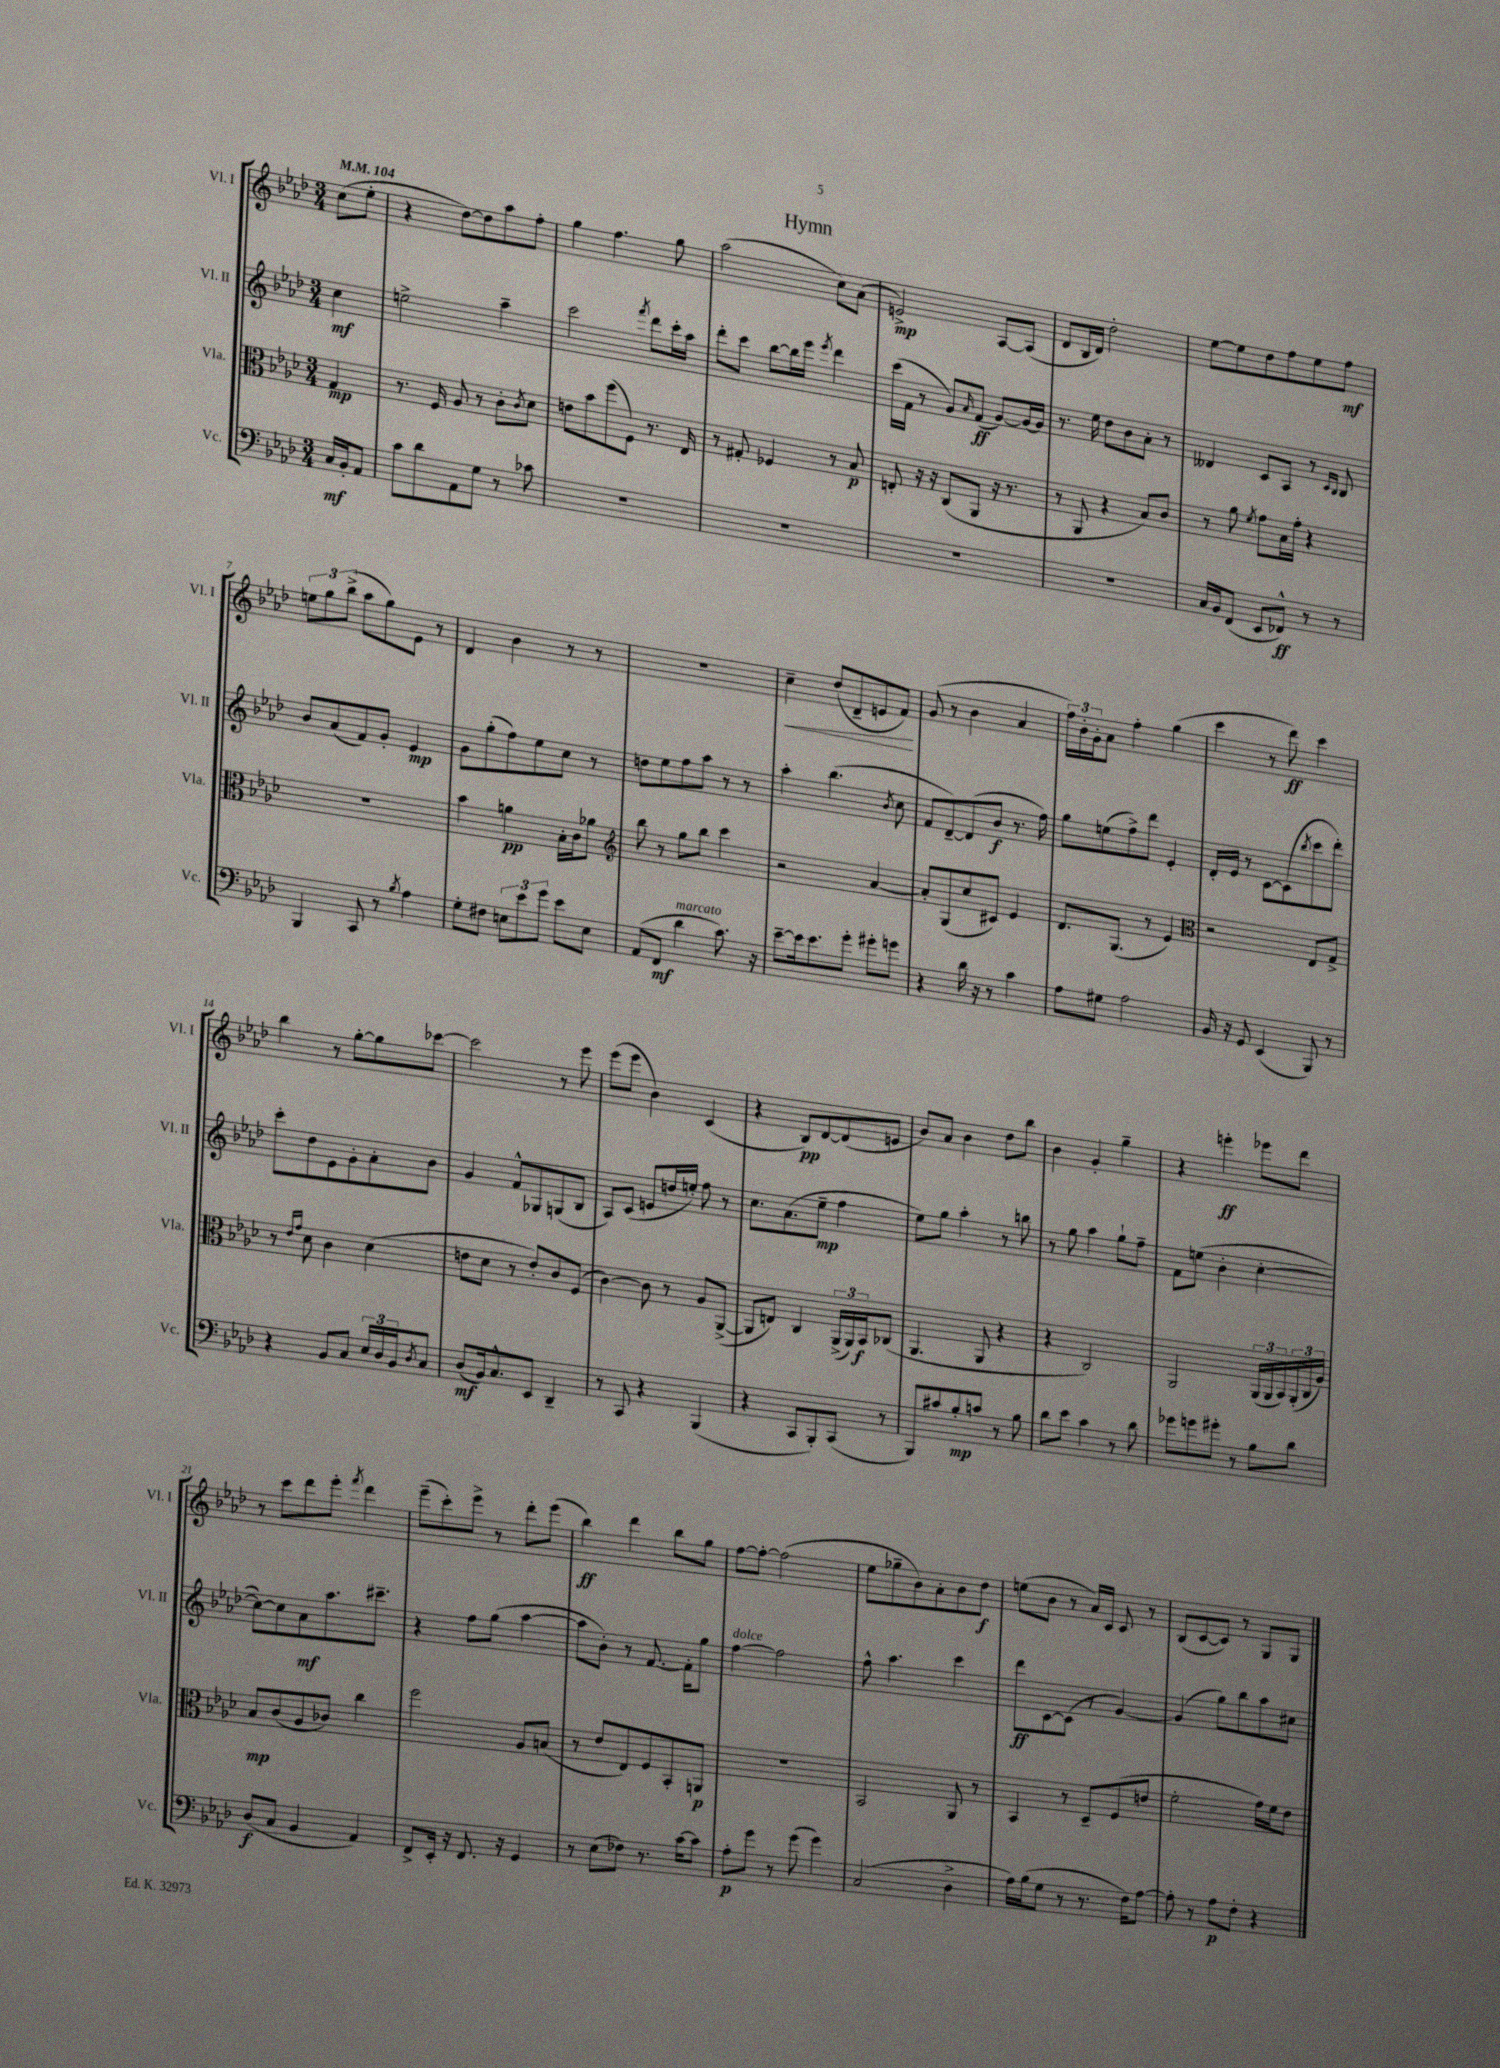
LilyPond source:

\header { title = "Hymn" }
<<
\new StaffGroup <<
\new Staff = "s0" \with { instrumentName = "Vl. I" shortInstrumentName = "Vl. I" } {
    \clef treble \key aes \major \numericTimeSignature \time 3/4 \partial 4 \tempo 4 = 104
    c''8( ees''8-. |
    r4 des''8~) des''8 aes''8 f''8-. |
    g''4 f''4. g''8 |
    aes''2( c''8) aes'8( |
    e'2->\mp) aes8~ aes8( |
    des'8 bes16 des'16) des''2-. |
    ees''8~ ees''8 des''8 f''8 ees''8 f''8\mf |
    \tuplet 3/2 { e''8 g''8 bes''8->( } aes''8 g''8) ees'8 r8 |
    des'4 bes'4 r8 r8 |
    R2. |
    c''4--\< des''8( des'8-- e'8 f'8\!) |
    g'8( r8 bes'4 aes'4 |
    \tuplet 3/2 { f''16) bes'16-. g'16-. } aes'8 f''4-. g''4( |
    c'''4 r8 des'''8\ff) c'''4 |
    bes''4 r8 g''8~-. g''8 ces'''8~ |
    ces'''2 r8 ees'''8 |
    ees'''8( ees'''8 bes'4) c'4( |
    r4 bes8\pp) des'8~ des'8( e'8 |
    bes'8) aes'8 bes'4 des''8 bes''8 |
    bes'4 g'4-. g''4-- |
    r4 e'''4-.\ff ees'''8 des'''8 |
    r8 c'''8 des'''8 ees'''8-. \acciaccatura { f'''8 } des'''4 |
    ees'''8--( c'''8-.) ees'''8-> r8 des'''8-. ees'''8( |
    bes''4\ff) des'''4 bes''8 g''8 |
    f''8~ f''8~-. f''2( |
    ees''8 ges''8-- bes'8) aes'8-. bes'8 des''8\f |
    e''8( bes'8 r8 aes'16) c'16 c'8 r8 |
    bes8( c'8~ c'8) r8 g8 g8 \bar "|." |
}
\new Staff = "s1" \with { instrumentName = "Vl. II" shortInstrumentName = "Vl. II" } {
    \clef treble \key aes \major \numericTimeSignature \time 3/4 \partial 4
    c''4\mf |
    e''2-> aes''4-- |
    c'''2 \acciaccatura { f'''8 } des'''8 c'''16-. aes''16 |
    des'''8-. c'''8 bes''8~ bes''16 ees'''16 \acciaccatura { ees'''8 } des'''4 |
    c'''16( f'16 r8 g'8) \grace { aes'16 } f'8\ff( g'8~) g'16~ g'16 |
    r8. ees''16 des''8 bes'8 aes'8-. r8 |
    deses'4 c'8 aes8 r8 \grace { c'16 bes16 } bes8 |
    bes'8 aes'8( f'8) g'8-. ees'4\mp |
    g'8 g''8-.( f''8) ees''8 c''8 r8 |
    d''8 ees''8 f''8 aes''8 r8 r8 |
    aes''4-. bes''4.( \acciaccatura { bes'8 } c''8 |
    f'8 des'8~--) des'8( bes'8\f r8. f''16) |
    g''8 e''8( f''8->) des'''8 ees'4-. |
    des'16-. ees'16 r8 c'8~ c'8( \acciaccatura { bes''8 } c'''8 des'''8-.) |
    c'''8-. des''8 ees'8 g'8-. aes'8-. bes'8 |
    g'4 f'8-^ ges8 g8( bes8 |
    aes8) c'8( e'8 d''16 e''16-.) f''8 r8 |
    c''8. aes'8.( ees''8--\mp f''4 |
    ees''8) g''8 aes''4-. r8 b''8 |
    r8 g''8 aes''4 g''8-! f''8-- |
    f'8 e''8( bes'4-. c''4~-. |
    c''8~) c''8 aes'8\mf aes''8. cis'''8.-- |
    r4 f''8 g''8( aes''4~ |
    aes''8 bes'8-.) r8 f'8.~ f'16-. g''8 |
    f''4~^\markup { \italic "dolce" } f''2 |
    f''8-^ aes''4. c'''4 |
    des'''8\ff c'8~ c'8( r8 g'4~) |
    g'4( g''8) bes''8 aes''8 cis''8 \bar "|." |
}
\new Staff = "s2" \with { instrumentName = "Vla." shortInstrumentName = "Vla." } {
    \clef alto \key aes \major \numericTimeSignature \time 3/4 \partial 4
    g4\mp |
    r8. f16 aes8 r8 c'8-. \acciaccatura { c'8 } des'8 |
    e'8 bes'8 f''8( f8) r8. ees16 |
    r8 gis8-. fes4 r8 bes8\p |
    e8-. r16 r16 c8( aes,8 r16 r8. |
    r8 aes,8 r4 bes8) c'8 |
    r8 aes'8 \acciaccatura { f'8 } g'8 bes16 g'16-. r4 |
    R2. |
    bes'4 a'4\pp bes16-. c'16 aes'8 |
    \clef treble bes''8 r8 g''8 bes''8 c'''4 |
    r2 aes'4~ |
    aes'8-. g8( c''8 cis'8) ees'4 |
    des'8. g8.( r8 ees'4) |
    \clef alto r2 ees8 g8-> |
    r8 \grace { ees'16 g'16 } des'8 c'4 des'4( |
    e'8 des'8 r8 e'8-.) c'8 f8( |
    c'4~) c'8 r8 aes8 aes,8~->( |
    aes,8 e8) c4 \tuplet 3/2 { aes,16->( aes,16) bes,16\f } ces8( |
    aes,4. aes,8 r4 |
    r4 c2) |
    aes,2 \tuplet 3/2 { aes,16( aes,16 bes,16) } \tuplet 3/2 { aes,16-.( c16 aes16) } |
    bes8\mp c'8( aes8 ces'8) c''4 |
    f''2 aes8 b8( |
    r8 ees'8 ees8) f8 bes,8-. a,8\p |
    R2. |
    bes,2 aes,8 r8 |
    bes,4 r8 des8-- f8( e'8 |
    f'2-. g'16) f'16 ees'8 \bar "|." |
}
\new Staff = "s3" \with { instrumentName = "Vc." shortInstrumentName = "Vc." } {
    \clef bass \key aes \major \numericTimeSignature \time 3/4 \partial 4
    c16\mf bes,16-. aes,8 |
    c'8 des'8 aes,8 g8 r8 ces'8 |
    R2. |
    R2. |
    R2. |
    R2. |
    c16 bes,16 f,8( ees,8 fes,8-^\ff) r8 r8 |
    bes,,4 c,8 r8 \acciaccatura { bes8 } aes4 |
    g8-. fis8 \tuplet 3/2 { e8 ees'8 g'8 } ees'8 e8 |
    aes,8( f,8\mf des'4^\markup { \italic "marcato" } c'8.) r16 |
    ees'8~-- ees'16 ees'8. g'8-. gis'8-. g'8 |
    r4 des'16 r16 r8 c'4 |
    aes8 gis8 aes2 |
    bes,16 r16 g,8 ees,4( bes,,8) r8 |
    r4 bes,8 c8 \tuplet 3/2 { ees16 des16 bes,16 } \acciaccatura { des8 } c8 |
    des8\mf( bes,16) c8.-^ ees,8 des,4-- |
    r8 c,8 r4 bes,,4( |
    r4 c,8 bes,,8-.) c,8( r8 |
    bes,,8) cis'8 bes8-.\mp c'8 r8 bes8 |
    des'8 ees'8 c'4 r8 des'8 |
    ges'8 g'8 gis'8-. r8 bes8 des'8 |
    des8\f( c8 bes,4 aes,4) |
    f,8-> ees,16-. r16 f,8. r16 g,4 |
    r8 ees8( fes8) r8. c'16~ c'8 |
    aes8-.\p g'8 r8 g'8( g'4) |
    c2( des4-> |
    aes16) bes16( g8 r8 r8. f16) aes8~ |
    aes8-. r8 aes8\p f8-. r4 \bar "|." |
}
>>
>>
